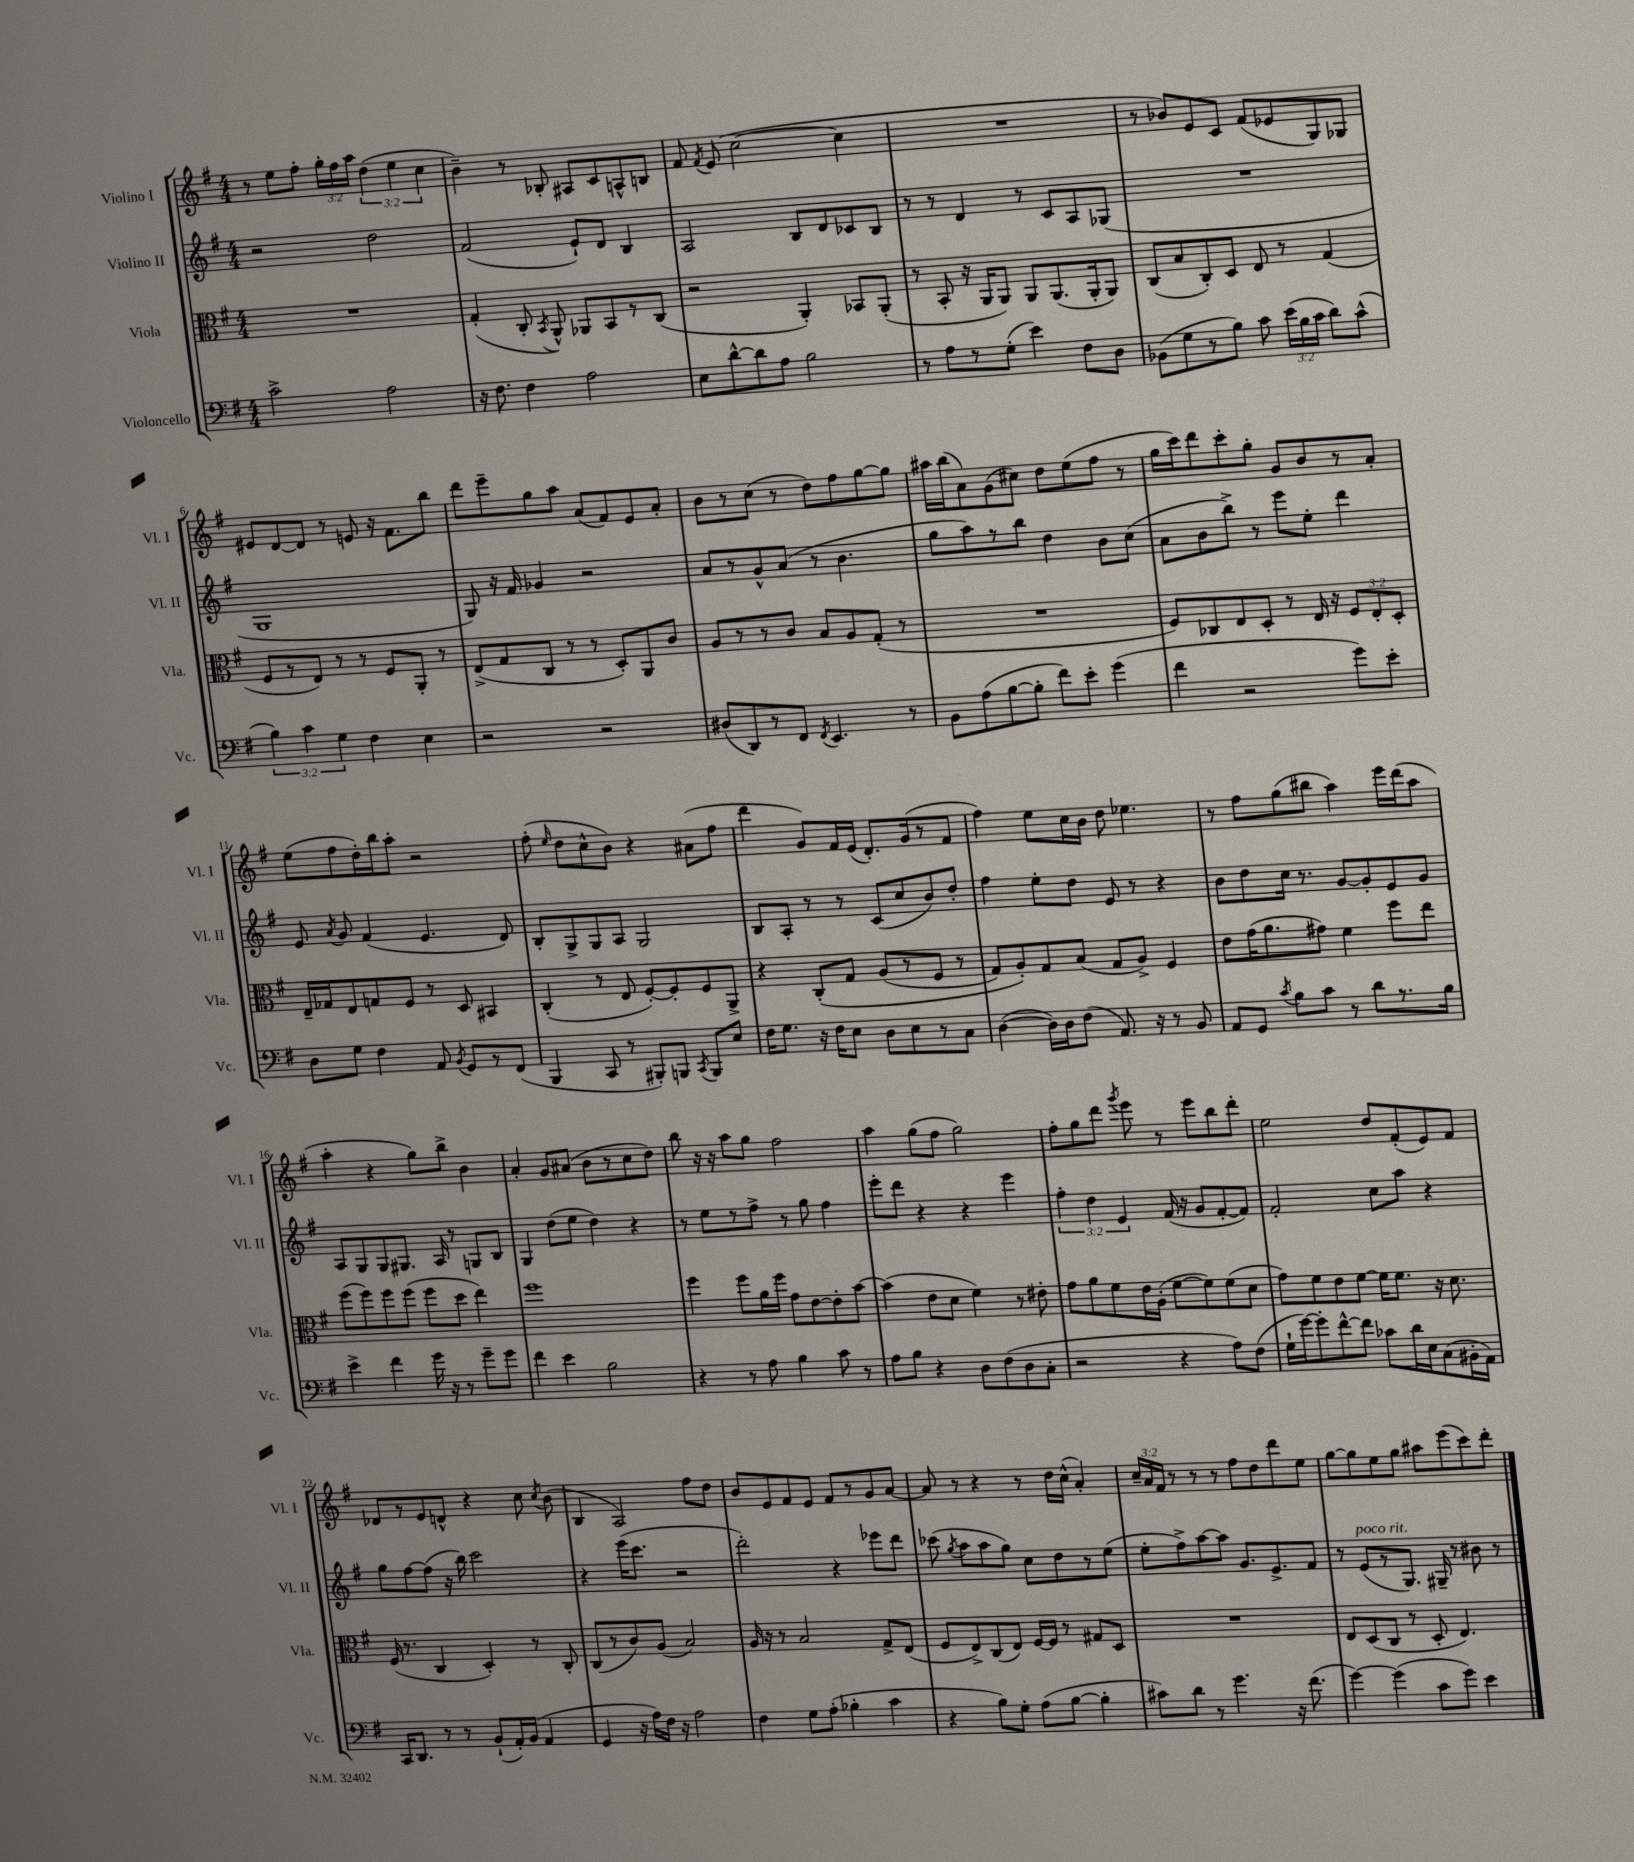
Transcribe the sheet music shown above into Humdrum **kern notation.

**kern	**kern	**kern	**kern
*staff4	*staff3	*staff2	*staff1
*clefF4	*clefC3	*clefG2	*clefG2
*k[f#]	*k[f#]	*k[f#]	*k[f#]
*M4/4	*M4/4	*M4/4	*M4/4
2c^	1r	2r	8r
.	.	.	8ee
.	.	.	8ff#'
.	.	.	24gg'
.	.	.	24ff#
.	.	.	24aa
2A	.	2dd	(6dd
.	.	.	6ee
.	.	.	6cc
=	=	=	=
16r	(4G'	(2f#	4b~)
8.F#	.	.	.
4F#	8C'	.	8r
.	8qBB	.	.
.	8AA^^)	.	8B-'
2A	8AA-	8e`)	8A#
.	8BB	8d	8c
.	8r	4B	8A^^
.	(8C	.	8B
=	=	=	=
8E	2r	2A	8f#
.	.	.	8qf#
[8d^^	.	.	(8e
8d]	.	.	[2cc
8A	.	.	.
2B	4AA')	8B	.
.	.	8d	.
.	8BB-	8c-	4cc]
.	(8AA'	8B	.
=	=	=	=
8r	8r	8r	1r
8A	8BB'	8r	.
8r	16r	4d	.
.	16AA	.	.
(8G'	8AA)	.	.
4e)	8AA	8r	.
.	(8.AA	8c	.
8F#	.	8A	.
.	16AA'	.	.
8D	8AA)	(8G-	.
=	=	=	=
(8BB-	(8C	1r	8r
8G	8B	.	8b-)
8r	8C')	.	8e
8B)	8D	.	8c
8c	8E	.	(8f#
(24e	8r	.	8e-
24B	.	.	.
24c	.	.	.
8d)	(4G	.	8G)
(8c^^	.	.	8G-
=	=	=	=
6B)	8F#	1G	8e#
.	8r	.	[8d
6c	.	.	.
.	8E)	.	8d]
6G	.	.	.
.	8r	.	8r
4F#	8r	.	8e
.	8F#	.	16r
.	.	.	8.f#
4E	8AA'	.	.
.	8r	.	8bb
=	=	=	=
2r	(8E^	8G)	8ddd
.	8G	16r	8eee~
.	.	16f#	.
.	8C	4g-	8gg
.	8r	.	8aa
2r	8r	2r	(8a
.	8D')	.	8f#)
.	8AA	.	8e
.	8c	.	8a'
=	=	=	=
(8D#	8A	8a	8b
8DD)	8r	8r	8r
8r	8r	8g^^	(8cc
8FF#	8c	(8a	8r
8qFF#	.	.	.
4.EE	8B	8r	8dd)
.	8A	4.b	8ff#
.	(8G'	.	[8gg
8r	8r	.	8gg]
=	=	=	=
8BB	1r	8gg	16aa#
.	.	.	(16bb
(8A	.	8aa)	8a)
[8B	.	8r	(8g
8B']	.	8bb	8cc#)
8f#)	.	4dd	8dd
8e'	.	.	(8ee
(4g	.	8b	8ff#
.	.	(8cc	8r
=	=	=	=
4f#	8F#)	8a	16gg
.	.	.	16ccc)
.	8C-	8b	8ddd
2r	8E	8bb^)	8ccc'
.	8D'	8r	8gg'
.	8r	8eee	8g
.	16E	8ee'	8b
.	16r	.	.
8g)	12F#	4ddd	8r
.	12E'	.	.
8e'	.	.	8a'
.	12D'	.	.
=	=	=	=
8D	16E~	8e	(8ee
.	16G-	.	.
.	.	8qa	.
8G	8E	8g	8ff#
4F#	8G	(4f#	16dd')
.	.	.	16bb
.	8F#	.	8aa'
8AA	8r	4.e	2r
8qBB	.	.	.
8GG	8D	.	.
8r	4BB#	.	.
(8FF#	.	8d)	.
=	=	=	=
4BBB	(4C'	8B'	(8ff#'
.	.	.	16qqee
.	.	8G^	8dd
8CC	8r	8G	8cc^^
8r	8E	8A	8b)
8BBB#')	[8F#')	2G	4r
8BBB	8F#']	.	.
8qCC	.	.	.
8BBB	8F#	.	(8a#
8E	8AA^	.	8ff#
=	=	=	=
16F#	4r	8B	4ddd
8.G	.	.	.
.	.	8A'	.
16r	&(8C'	8r	8g)
16F#	.	.	.
8E	8G	8r	16f#
.	.	.	(16e
8D	(8A	(8c	8.d')
8E	8r	8cc	.
.	.	.	(16g
8r	8F#	8b)	8r
8C	8r	8dd'	8f#
=	=	=	=
([4D	8G)	4ff#	4ff#)
.	8A'&)	.	.
16D])	8G	8ee'	8ee
16D	.	.	.
(8F#	(8B	8dd	16cc
.	.	.	16b
8.AA)	8G	8e	8dd
.	8A^)	8r	4.ee-
16r	.	.	.
8r	4F#	4r	.
8BB	.	.	.
=	=	=	=
8AA	8e	8b	8r
8GG	(16g	8dd	8ff#
.	8.a	.	.
8qc	.	.	.
8B	.	16cc	(8gg
.	.	8.r	.
8c	8g#)	.	8bb#
8r	4f#	[8g	4aa)
8d	.	8g']	.
8.r	8ff#	8e	16eee
.	.	.	(16ddd
.	8ee	8g	8aa
16B	.	.	.
=	=	=	=
4e^	(8ff#	8A	4aa'
.	8ff#)	8G	.
4f#	8ff#	8G	4r
.	(8ff#	8.G#	.
16g	8ff#	.	8gg)
16r	.	16A	.
8r	8dd	8r	8bb^
8g~	4ee)	8G	4b
8g	.	8B	.
=	=	=	=
4f#	1ff#	4G	4a'
4e	.	(8dd	8g
.	.	8ee	(8a#
2B	.	4dd)	8b
.	.	.	8r
.	.	4r	8cc
.	.	.	8dd)
=	=	=	=
4r	4ff#	8r	8bb
.	.	8ee	16r
.	.	.	16r
8r	8ff#	8r	8aa
8A	16a	8ff#^	8gg
.	16ff#	.	.
4B	8g	8r	2ff#
.	[8e	8gg	.
8c	8e']	4ff#	.
8r	[8b	.	.
=	=	=	=
8A	(4b]	8eee'	4aa
8B	.	8ddd	.
4r	8e	4r	(8gg
.	8d	.	8ff#
8D	4f#)	4r	2gg)
(8F#	.	.	.
8D	8r	4eee	.
8C'	8e#'	.	.
=	=	=	=
2r	8g	6ff#'	8ff#'
.	8a	.	8gg
.	.	6dd	.
.	8f#	.	8ddd
.	.	6e	.
.	.	.	8qggg
.	16e	.	8eee
.	(16A'	.	.
4r	[8f#	(16f#	8r
.	.	16r	.
.	8f#])	8g	8eee
8A)	(8f#	[8f#'	8bb
(8F#	8d	8f#])	8ddd'
=	=	=	=
16G`	8g)	2f#'	2ee
[16g)	.	.	.
8g']	8f#	.	.
[8f#^^	8e	.	.
8f#]	[8f#	.	.
8c-	16f#]	8cc	8dd
.	8.f#	.	.
16d	.	8aa	(8f#'
16E	.	.	.
(8C	16r	4r	8e)
.	8.d	.	.
16BB#'	.	.	8f#
16AA)	.	.	.
=	=	=	=
16CC	(16F#	8gg	8d-
8.DD	8.r	.	.
.	.	[8ff#	8r
8r	4C	(8ff#]	8e
8r	.	16r	8d^^
.	.	16bb)	.
(8BB`	4D')	2ccc	4r
16AA')	.	.	.
(16BB	.	.	.
4AA	8r	.	8cc
.	.	.	8qcc
.	8C'	.	(8b
=	=	=	=
4GG	(8C	4r	4B
.	8r	.	.
16r	8c)	(16eee	2A)
16A)	.	8.ccc	.
16F#	(8A	.	.
16r	.	.	.
2A	2B)	2r	.
.	.	.	8ff#
.	.	.	8dd
=	=	=	=
4F#	16A	2ddd')	8b
.	16r	.	.
.	8r	.	8e
8G	2B	.	8f#
(8A'	.	.	8e
4B-'	.	4r	8f#
.	.	.	8r
4c	8G^	8eee-	8g
.	(8E	8ddd	[8a
=	=	=	=
4r	8F#	(8ccc-	8a]
.	.	8qgg	.
.	8E^)	8aa	8r
8B)	(8C	8aa	4r
8G'	8E)	8gg)	.
(8A	[16F#	8cc	8r
.	16F#]	.	.
[8B	8r	8dd	16dd
.	.	.	(16cc^^
4B']	8G#	8r	4a')
.	8D	(8ee	.
=	=	=	=
8c#)	1r	8ee'	24cc~
.	.	.	24a
.	.	.	24f#
8d	.	8ff#^)	8r
8r	.	[8aa	8r
4.g	.	8aa]	8r
.	.	8.g	8ff#
.	.	.	8dd
.	.	8.e^	.
16r	.	.	8ddd
(8.f#	.	.	.
.	.	8f#	8ee
=	=	=	=
[4g)	8E	8r	[8gg
.	(8D	(8e	8gg]
(4g]	8C	8r	8ee
.	8r	8.G)	8gg
8c	8D'	.	8aa#
.	.	16G#~	.
8g)	4.E)	8r	(8eee
4e	.	8b#	8ccc)
.	.	8r	8ddd'
==	==	==	==
*-	*-	*-	*-
